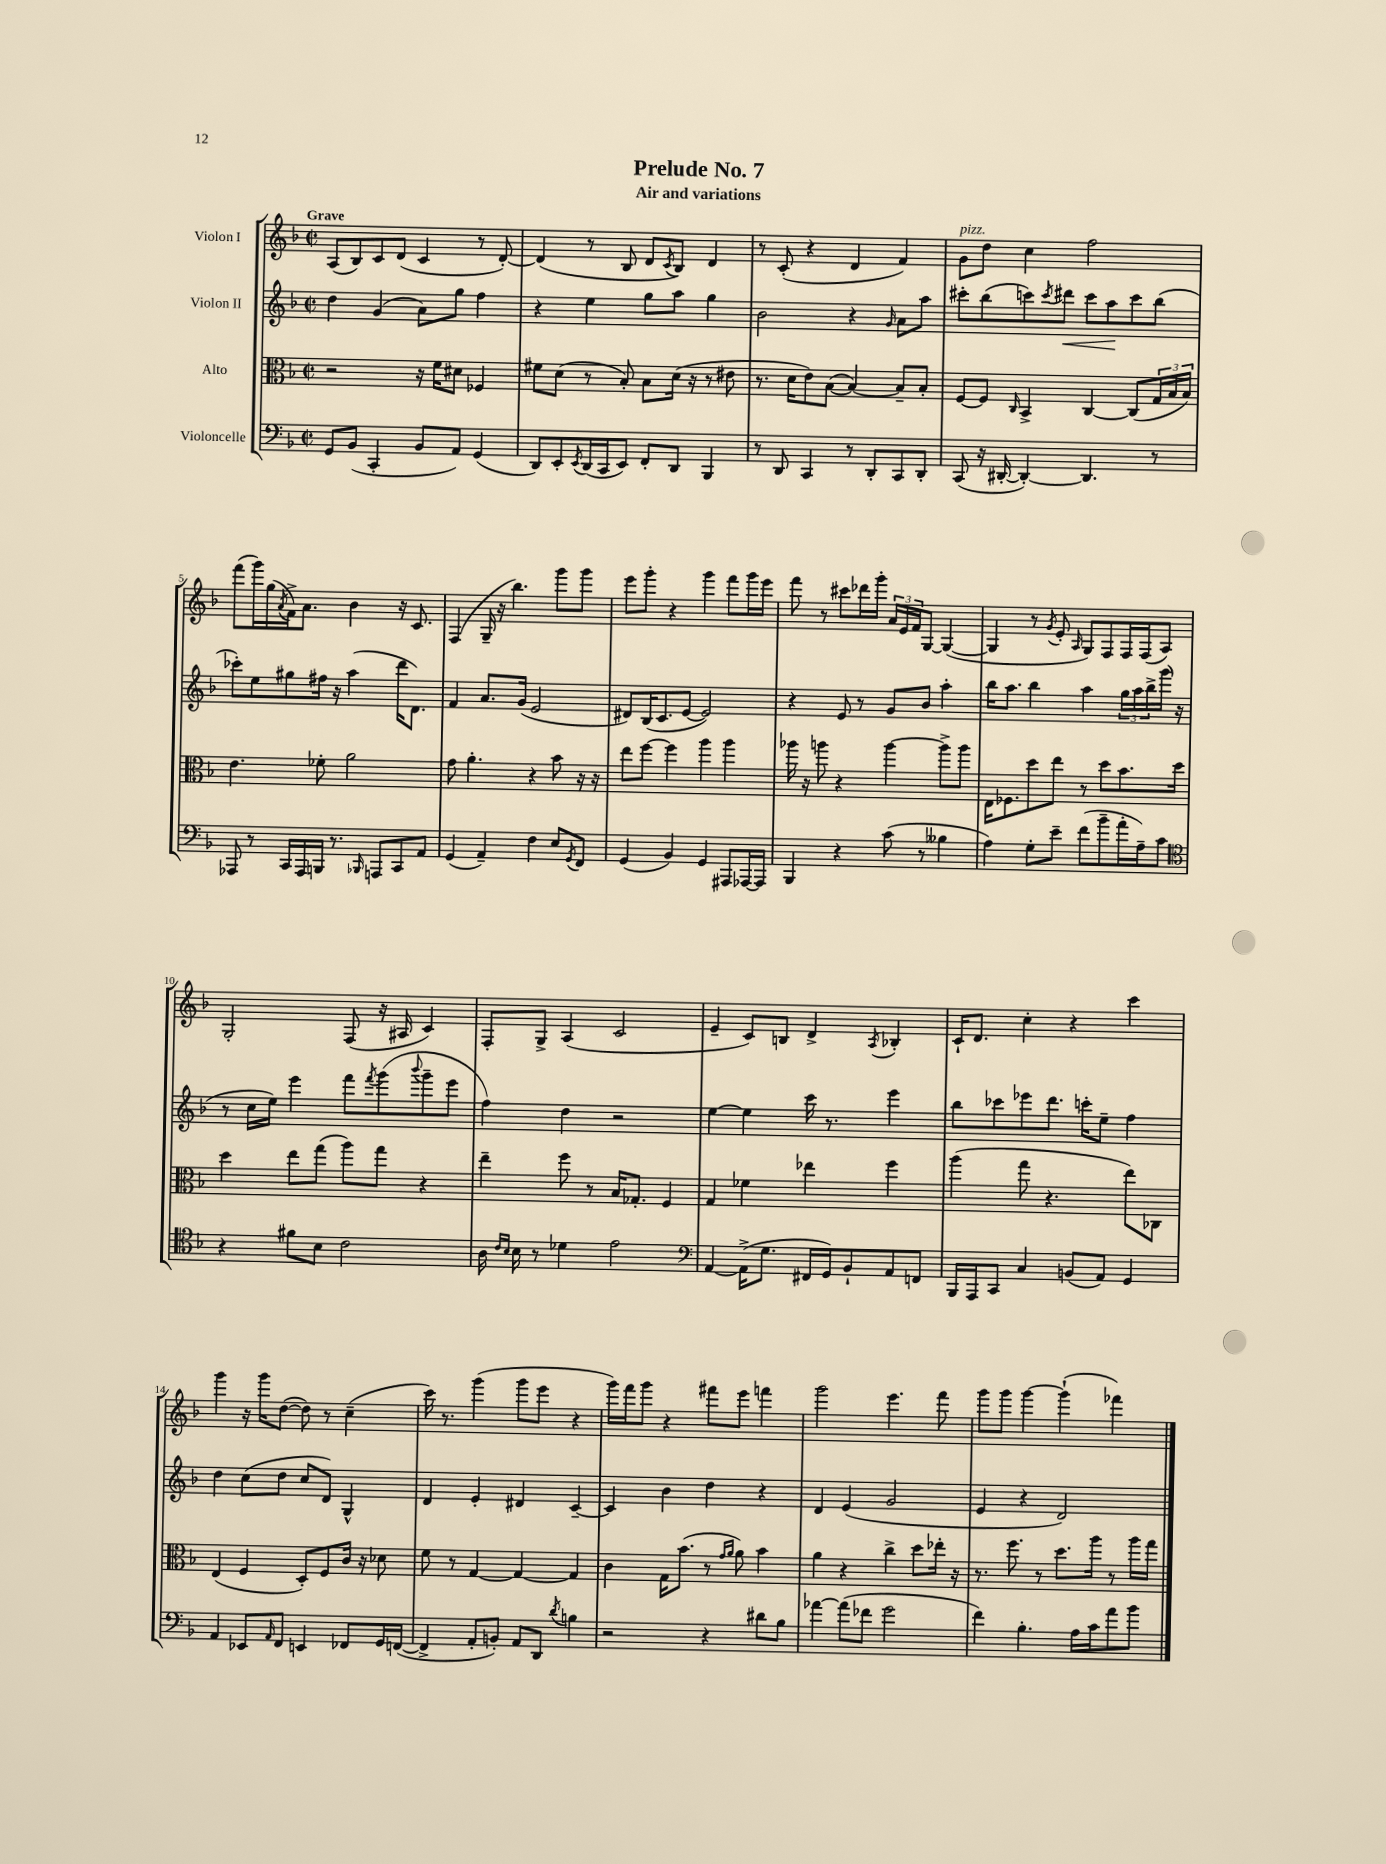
\header { title = "Prelude No. 7" subtitle = "Air and variations" }
<<
\new StaffGroup <<
\new Staff = "s0" \with { instrumentName = "Violon I" } {
    \clef treble \key f \major \defaultTimeSignature \time 2/2 \tempo "Grave"
    a8( bes8) c'8 d'8( c'4 r8 d'8~-.) |
    d'4( r8 bes8 d'8 \acciaccatura { c'8 } bes8) d'4 |
    r8 c'8-.( r4 d'4 f'4) |
    g'8^\markup { \italic "pizz." } d''8 c''4 f''2 |
    f'''8( g'''16) g''16( \acciaccatura { a'8 } f'16->) a'8. bes'4 r16 c'8. |
    f4( g16-- r16 bes''4.) g'''8 g'''8 |
    e'''8 g'''8-. r4 g'''4 f'''8 g'''16 e'''16 |
    f'''8 r8 cis'''8 des'''16 g'''16-. \tuplet 3/2 { a'16 e'16 f'16 } g8~ g4~( |
    g4 r8 \acciaccatura { g'8 } e'8-. \grace { a16 } g8) f8 f16 f16( a8) |
    g2-. f8( r16 ais16 c'4) |
    f8-. g8-> a4( c'2 |
    e'4-- c'8) b8 d'4-> \acciaccatura { a8 } bes4-. |
    c'16-! d'8. c''4-. r4 c'''4 |
    g'''4 r16 g'''16 d''8~( d''8) r8 c''4--( |
    c'''16) r8. g'''4( g'''8 e'''8 r4 |
    g'''16) f'''16 g'''8 r4 fis'''8 e'''8 f'''4 |
    g'''2 e'''4. f'''8 |
    g'''8 g'''8 g'''4~ g'''4-!( fes'''4) \bar "|." |
}
\new Staff = "s1" \with { instrumentName = "Violon II" } {
    \clef treble \key f \major \defaultTimeSignature \time 2/2
    d''4 g'4( a'8) g''8 f''4 |
    r4 e''4 g''8 a''8 g''4 |
    bes'2 r4 \grace { g'16 } a'8 a''8 |
    cis'''8-. bes''8( c'''8) \acciaccatura { c'''8 } dis'''8\< c'''8 a''8\! c'''8 bes''8( |
    ces'''8-.) e''8 gis''8 fis''16 r16 a''4( d'''16 d'8.) |
    f'4 a'8. g'16( e'2 |
    dis'8) bes16( c'8. e'8~ e'2) |
    r4 e'8 r8 g'8 bes'8 a''4-. |
    bes''16 a''8. bes''4 a''4 \tuplet 3/2 { g''16 a''16 bes''16-> } g'''16( r16 |
    r8 c''16 e''16) e'''4 f'''8 \acciaccatura { f'''8 } g'''8( \appoggiatura { bes'''8 } g'''8-- e'''8 |
    f''4) d''4 r2 |
    e''4~ e''4 c'''16 r8. e'''4 |
    bes''8 ces'''8 ees'''8 d'''8. c'''16-. e''8-- f''4 |
    d''4 c''8( d''8 c''8 d'8) g4-^ |
    d'4 e'4-. dis'4 c'4~-- |
    c'4 bes'4 d''4 r4 |
    d'4 e'4( g'2 |
    e'4 r4 d'2) \bar "|." |
}
\new Staff = "s2" \with { instrumentName = "Alto" } {
    \clef alto \key f \major \defaultTimeSignature \time 2/2
    r2 r16 f'16 dis'8 fes4 |
    fis'8 d'8( r8 bes8-.) bes8 d'16( r16 r8 eis'8 |
    r8. d'16 e'8) bes8~( bes4~) bes8-- bes8-. |
    f8~ f8 \grace { c16 } bes,4-> c4~ c8( \tuplet 3/2 { g16 bes16 bes16) } |
    e'4. fes'8-. a'2 |
    g'8 a'4.-. r4 bes'8 r16 r16 |
    e''8 f''8~ f''4 a''4 a''4 |
    aes''16 r16 a''8 r4 a''4~ a''8-> a''8 |
    e16 fes8. d''8 e''8 r8 d''8 bes'8. d''16 |
    d''4 e''8 g''8( a''8) g''8 r4 |
    e''4-- f''8 r8 bes16 ges8.-. f4 |
    g4 fes'4 ees''4 f''4 |
    a''4( g''8 r4. e''8) ces8 |
    e4( f4 d8-.) f8 c'16 r16 des'8 |
    f'8 r8 g4~ g4~ g4 |
    c'4 g16 bes'8.( r8 \grace { g'16 a'16 } a'8) bes'4 |
    a'4 r4 c''4-> d''8 ees''16-. r16 |
    r8. f''8. r8 d''8. a''16 r8 a''16 g''16 \bar "|." |
}
\new Staff = "s3" \with { instrumentName = "Violoncelle" } {
    \clef bass \key f \major \defaultTimeSignature \time 2/2
    g,8 bes,8( c,4-. bes,8 a,8) g,4( |
    d,8) e,8-. \acciaccatura { e,8 } d,16( c,16 e,8) f,8-. d,8 bes,,4 |
    r8 d,8 c,4 r8 d,8-. c,8 d,8-. |
    c,8( r16 dis,16~-. dis,4~-.) dis,4. r8 |
    aes,,8 r8 c,16 aes,,16 b,,16 r8. \grace { bes,,16 } a,,8 c,8 a,8 |
    g,4( a,4--) f4 e8 \acciaccatura { g,8 } f,8 |
    g,4( bes,4) g,4 ais,,8 aes,,16~ aes,,16 |
    bes,,4 r4 c'8( r8 beses4 |
    a4) g8-. e'8-- f'8( bes'8-- a'16-. a16--) c'8 |
    \clef tenor r4 fis'8 bes8 c'2 |
    a16 \grace { c'16 bes16 } bes16 r8 des'4 e'2 |
    \clef bass a,4~ a,16->( g8. fis,16 g,16) bes,8-! a,8 f,8 |
    bes,,16 a,,16 c,8 c4 b,8( a,8) g,4 |
    a,4 ees,8 \grace { a,16 } f,8 e,4 fes,8 g,16 f,16~( |
    f,4-> a,8-. b,8-.) a,8 d,8 \acciaccatura { d'8 } b4 |
    r2 r4 dis'8 bes8 |
    aes'4~ aes'8( fes'8 g'2 |
    f'4) bes4.-. a16 c'16 a'8 bes'8 \bar "|." |
}
>>
>>
